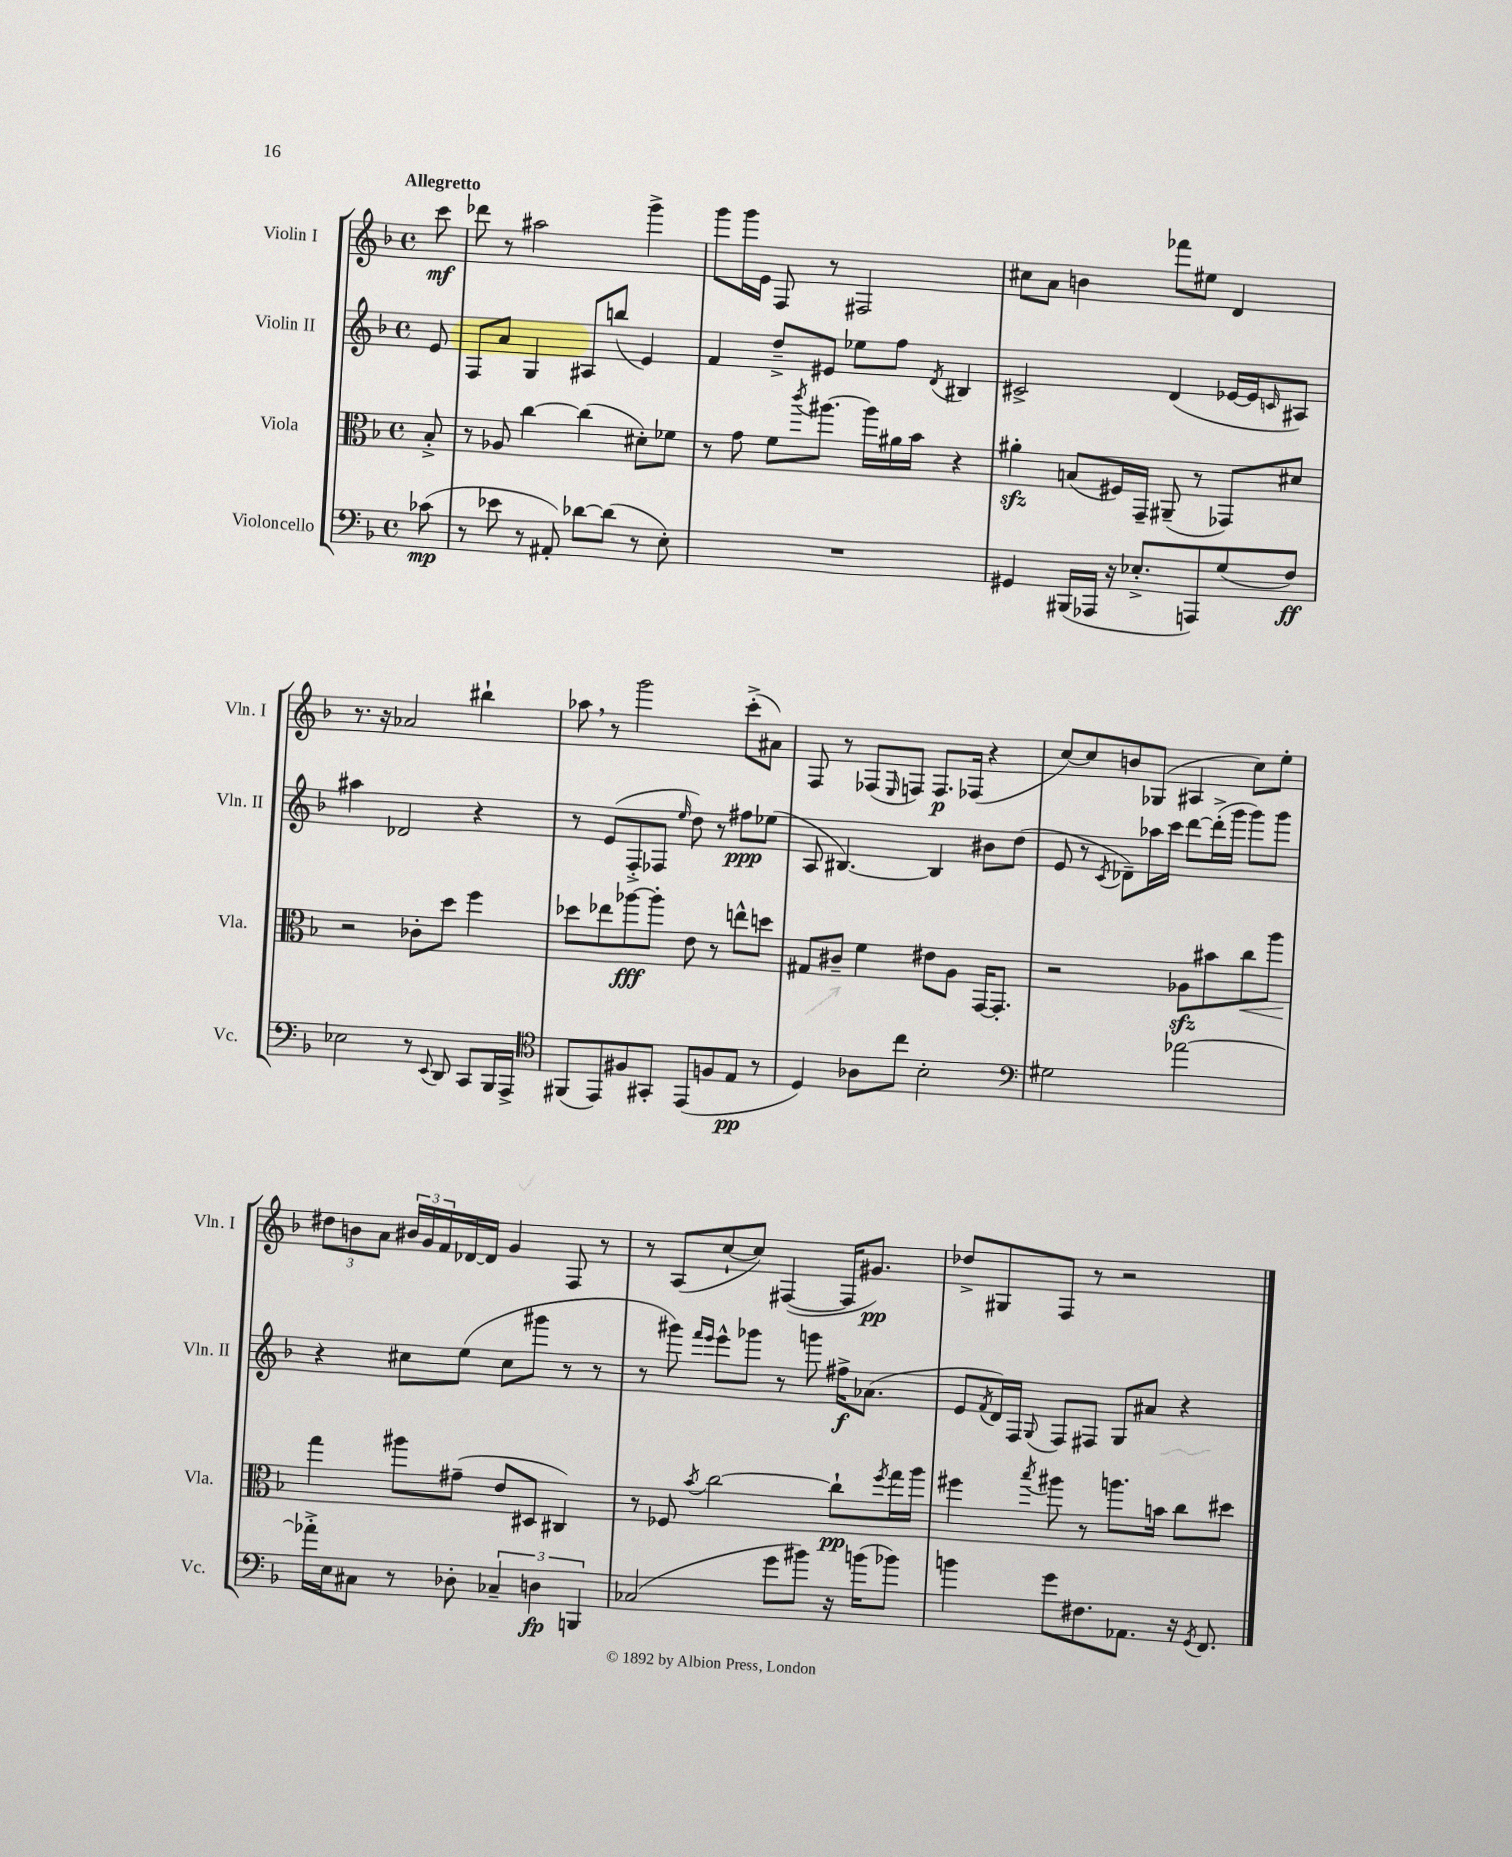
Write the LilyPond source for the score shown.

<<
\new StaffGroup <<
\new Staff = "s0" \with { instrumentName = "Violin I" shortInstrumentName = "Vln. I" } {
    \clef treble \key f \major \defaultTimeSignature \time 4/4 \partial 8 \tempo "Allegretto"
    c'''8\mf |
    des'''8 r8 ais''2 g'''4-> |
    g'''8 g'''16 e'16 f8 r8 fis2 |
    cis''8 a'8 b'4 fes'''8 eis''8 d'4 |
    r8. r16 aes'2 bis''4-! |
    aes''8 \breathe r8 g'''2 c'''8-.->( ais'8) |
    f8 r8 fes8( \grace { e16 } f8) f8.\p fes16( r4 |
    c''8~) c''8 b'8 ges8( ais4 c''8) e''8-. |
    \tuplet 3/2 { dis''8 b'8 a'8 } \tuplet 3/2 { bis'16 g'16 f'16 } des'16~ des'16 g'4 f8 r8 |
    r8 a8( c''8~-! c''8) fis4~( fis16 gis'8.\pp) |
    des''8-> gis8 f8 r8 r2 \bar "|." |
}
\new Staff = "s1" \with { instrumentName = "Violin II" shortInstrumentName = "Vln. II" } {
    \clef treble \key f \major \defaultTimeSignature \time 4/4 \partial 8
    e'8 |
    f8 a'8 g4 ais8 b''8( e'4) |
    f'4 d''8---> eis'8 ees''8 f''8 \acciaccatura { d'8 } bis4 |
    cis'2-> d'4( ees'16~ ees'16 \grace { c'16 } ais8) |
    ais''4 des'2 r4 |
    r8 e'8( f8-.-> fes8 \grace { e''16 } d''8) r8 fis''8\ppp ees''8( |
    a8 bis4.~) bis4 bis'8 d''8( |
    e'8 r8 \acciaccatura { c'8 } des'8--) aes''16 c'''16 d'''8~ d'''16-.->( g'''16 g'''8) g'''8 |
    r4 cis''8 e''8( cis''8 gis'''8 r8 r8 |
    r8 gis'''8) \grace { f'''16 e'''16 } e'''8-^ ges'''8 r8 g'''8 fis''16->\f aes'8.( |
    e'8 \acciaccatura { f'8 } d'16) f16 \appoggiatura { g8 } f8 fis8 g8 ais'8 r4 \bar "|." |
}
\new Staff = "s2" \with { instrumentName = "Viola" shortInstrumentName = "Vla." } {
    \clef alto \key f \major \defaultTimeSignature \time 4/4 \partial 8
    bes8-.-> |
    r8 aes8 c''4~ c''4( dis'8-.) fes'8 |
    r8 g'8 f'8 \acciaccatura { c'''8 } ais''8.~ ais''16 ais'16 bes'16 r4 |
    ais'4-.\sfz b8( fis16) g,16-- ais,8--( r8 ges,8) dis'8 |
    r2 ces'8-. d''8 f''4 |
    des''8 ees''8 aes''8~\fff aes''8-. e'8 r8 e''8-^ d''8 |
    gis8 cis'8-- f'4 eis'8 a8 g,16~ g,8.-. |
    r2 aes8\sfz bis'8 c''8\< a''8 |
    g''4\! ais''8 gis'8--( e'8 dis8 cis4) |
    r8 fes8 \acciaccatura { bes'8 } c''2~ c''8-!\pp \acciaccatura { f''8 } g''16 a''16 |
    fis''4 \acciaccatura { bes''8 } ais''8 r8 a''8. b'16 c''8 dis''8 \bar "|." |
}
\new Staff = "s3" \with { instrumentName = "Violoncello" shortInstrumentName = "Vc." } {
    \clef bass \key f \major \defaultTimeSignature \time 4/4 \partial 8
    ces'8\mp( |
    r8 ees'8 r8 ais,8-.) des'8~ des'8( r8 e8-.) |
    R1 |
    gis,4 bis,,16( aes,,16 r16 ees8.-.-> a,,8) g8( f8\ff) |
    ees2 r8 \appoggiatura { e,8 } d,8 c,8 bes,,16 a,,16-> |
    \clef tenor fis,8( e,8) fis8 gis,8-. e,8( f8 e8\pp r8 |
    d4) aes8 c''8 bes2-. |
    \clef bass gis2 aes'2~ |
    aes'16-.-> e16 cis8 r8 des8-. \tuplet 3/2 { ces4-- d4\fp b,,4 } |
    ces2( g'8 bis'8) r16 b'16( bes'8) |
    b'4 g'8 fis8. aes,8. r16 \acciaccatura { g,8 } f,8. \bar "|." |
}
>>
>>
\layout { \context { \Score \remove "Bar_number_engraver" } }
